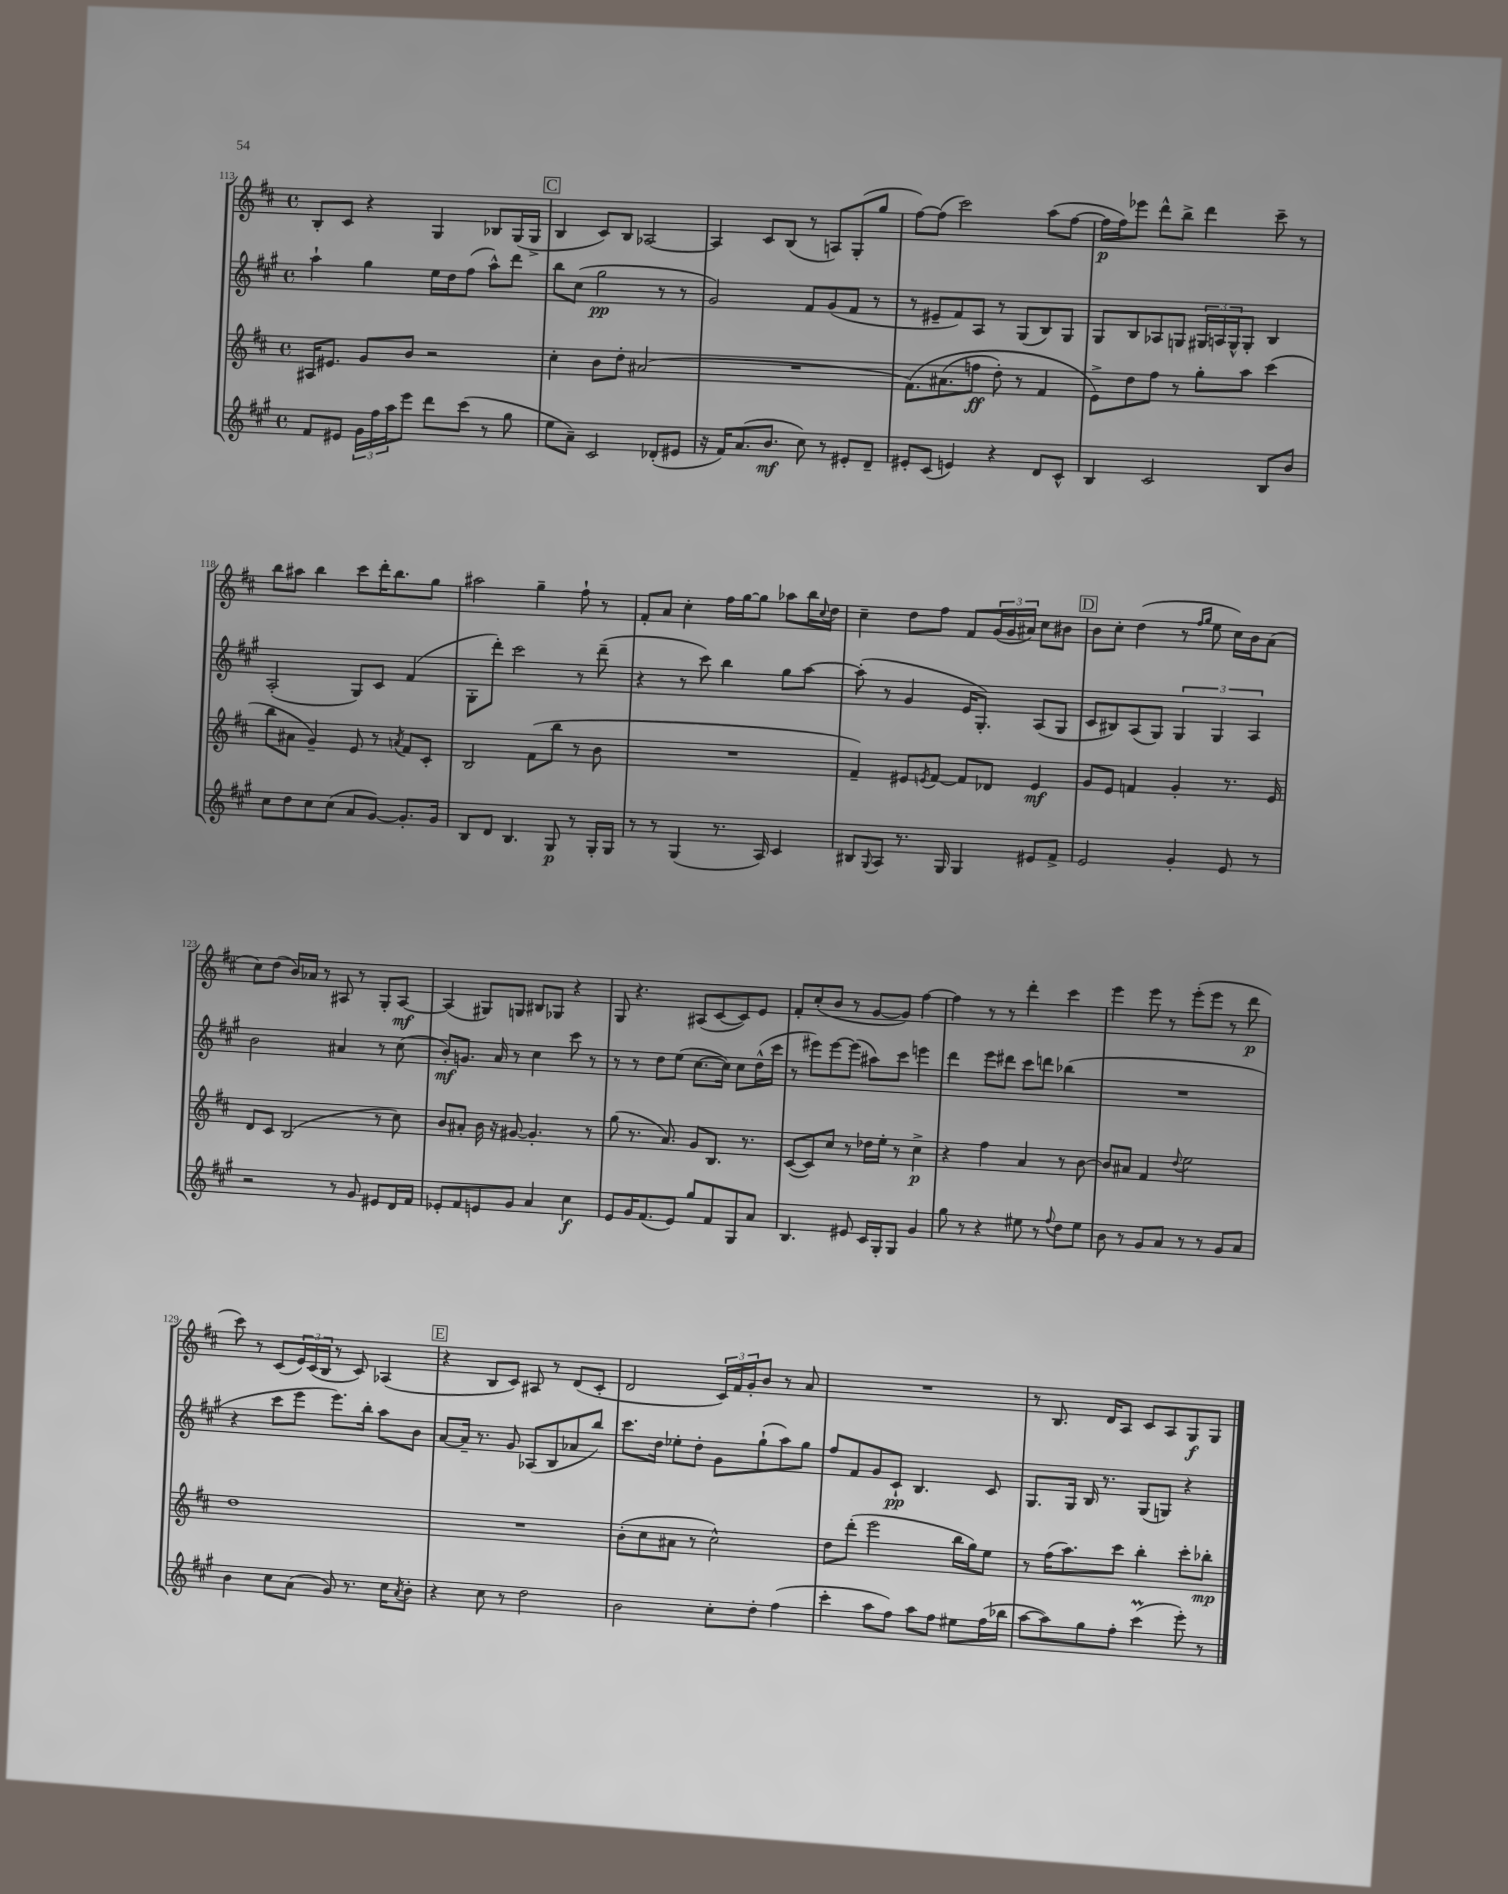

**kern	**kern	**kern	**kern
*staff4	*staff3	*staff2	*staff1
*clefG2	*clefG2	*clefG2	*clefG2
*k[f#c#g#]	*k[f#c#]	*k[f#c#g#]	*k[f#c#]
*M4/4	*M4/4	*M4/4	*M4/4
*met(c)	*met(c)	*met(c)	*met(c)
8f#/L	16A#/LK	4aa`\	8B'/L
.	8.e#/J	.	.
8e#/J	.	.	8c#/J
24g#\LL	8g/L	4gg#\	4r
24ff#\	.	.	.
24aa\J	.	.	.
8eee\J	8b/J	.	.
8ddd\L	2r	16ee\LL	4G/
.	.	16dd\J	.
(8ccc#\J	.	(8ff#\J	.
8r	.	8aa^^\L)	8B-/L
8gg#\	.	8ddd\J	(16G/L
.	.	.	16G^/JJ
=	=	=	=
8ee\L	4cc#'\	8bb\L	4B/
8a~\J)	.	(8cc#\J	.
2c#/	8b\L	2gg#\	8c#/L)
.	8dd'\J	.	8B/J
.	(2a#/	.	[2A-/
(8d-'/L	.	8r	.
8e#/J	.	8r	.
=	=	=	=
16r	1r	2g#/)	4A-/]
16f#/LK)	.	.	.
(8.a/	.	.	.
.	.	.	8c#/L
8.b/J	.	.	.
.	.	.	(8B/J
8cc#\)	.	8f#/L	8r
8r	.	(8g#/	8A/L)
8e#'/L	.	8f#/J	(8G'/
8d~/J	.	8r	8gg/J
=	=	=	=
8e#'/L	&(8.f#\L)	8r	[8ff#\L)
(8c#/J	.	8e#~/L	(8ff#\]J
.	(8.a#\	.	.
4e/)	.	8f#/)	2ccc#\)
.	8ff\J	8A/J	.
4r	8dd'\)	8r	.
.	8r	(8G#/L	.
8d/L	4f#/	8B/)	(8aa\L
8c#^^/J	.	8G#/J	[8ff#\J
=	=	=	=
4B/	8e^\L&)	8G#/L	16ff#\]LL
.	.	.	16ff#\J)
.	8dd\	8B/	8eee-\J
2c#/	8ff#\J	8A-/	8ddd^^\L
.	8r	8G/J	8bb^\J
.	8gg'\L	24G#/LL	4ddd\
.	.	24A/	.
.	.	24G#^^/J	.
.	8aa\J	8G#'/J	.
8B/L	(4ccc#\	4B/	8ccc#~\
8b/J	.	.	8r
=	=	=	=
8cc#\L	8bb\L	(2A'/	8bb\L
8dd\	8a#\J	.	8aa#\J
8cc#\	4g~/)	.	4bb\
(8cc#\J	.	.	.
8a/L	8e/	8G#/L)	8ccc#\L
[8g#/J)	8r	8c#/J	16ddd'\K
.	.	.	8.bb\
.	8qa/	.	.
8.g#'/]L	8f#/L	(4f#/	.
.	8c#'/J	.	8gg\J
16g#/Jk	.	.	.
=	=	=	=
8B/L	2B/	8G#'\L	2aa#\
8d/J	.	8ddd'\J)	.
4.B/	.	2ccc#\	.
.	(8f#\L	.	4gg~\
8G#/	8bb\J	.	.
8r	8r	8r	8ff#`\
16G#'/LL	8b\	(8ddd~\	8r
16G#/JJ	.	.	.
=	=	=	=
8r	1r	4r	8f#'/L
8r	.	.	8a/J
(4G#/	.	8r	4cc#'\
.	.	8ccc#\)	.
8.r	.	4bb\	16ff#\LL
.	.	.	[16gg\J
.	.	.	8gg\]J
16A/)	.	.	.
4c#/	.	8gg#\L	8aa-\L
.	.	[8aa\J	16bb\L
.	.	.	8qqcc#/
.	.	.	16dd\JJ
=	=	=	=
8B#/L	4f#~/)	(8aa'\]	4cc#~\
8qqG#/	.	.	.
8A/J	.	8r	.
8.r	8e#/L	4g#/	8dd\L
.	8qe/	.	.
.	[8f#/J	.	8ff#\J
16G#/	.	.	.
4G#/	8f#/]L	16e/LK	8f#/L
.	.	8.G#'/J)	.
.	8d-/J	.	(24g/L
.	.	.	24g/
.	.	.	24a#/JJ)
8e#/L	4e/	(8A/L	8cc#\L
8f#^/J	.	8G#/J	8b#\J
=	=	=	=
2e/	8g/L	8c#/L	8b\L
.	8e/J	8B#/)	8cc#'\J
.	4f/	(8A/	(4dd\
.	.	8G#/J)	.
4g#'/	4g'/	6G#/	8r
.	.	.	16qqff#/LL
.	.	.	16qqgg/JJ
.	.	.	8ee\
.	.	6G#/	.
8e/	8.r	.	16cc#\LL)
.	.	.	16b\J
.	.	6A/	.
8r	.	.	(8a\J
.	16e/	.	.
=	=	=	=
2r	8d/L	2b\	8cc#\L)
.	8c#/J	.	(8dd\J
.	(2B/	.	16b/LL)
.	.	.	16a-/JJ
.	.	.	8r
8r	.	4a#/	8A#/
8g#/	.	.	8r
8e#/L	8r	8r	8G'/L
16d/L	8cc#\)	(8cc#\	[8A#/J
16f#/JJ	.	.	.
=	=	=	=
8e-'/L	8b/L	8b'/L)	(4A#/]
8f#/	8a#'/J	8.g/J	.
8e/	16b\	.	8G#/L)
.	16r	16a/	.
8g#/J	[8g#/	8r	8G/J
4a/	4.g#'/]	4cc#\	8B#/L
.	.	.	8G-/J
4cc#\	.	8ccc#\	4r
.	8r	8r	.
=	=	=	=
8e/L	(8gg\	8r	8G/
16g#/K	8.r	8r	4.r
(8.f#/	.	.	.
.	.	8dd\L	.
.	8.a/)	.	.
8e/J)	.	(8ee\J	.
8gg#/L	8g/L	[8.cc#\L	(8A#/L
8f#/	8.B/J	.	[8c#/
.	.	16cc#\]Jk)	.
8G#/	.	8cc#\L	8c#/])
.	8.r	.	.
8a/J	.	(16dd^^\L	8e/J
.	.	16ccc#\JJ	.
=	=	=	=
4.B/	([8c#/L	8r	8f#'/L
.	8c#/])	8eee#\L)	(8cc#'/
.	8cc#/J	[8eee#\	8b/J
8e#/	8r	(8eee#\]J	8r
16c#/LL	16dd-\LL	8aa#\L)	[8g/L
16G#'/J	16ee'\JJ	.	.
8G#/J	8r	8ccc#\J	8g/]J)
4g#/	4cc#^\	4eee\	[4ff#\
=	=	=	=
8gg#\	4r	4ddd\	4ff#\]
8r	.	.	.
4r	4ff#\	8eee\L	8r
.	.	8ddd#\J	8r
8ee#\	4a/	8ccc#\L	4ddd'\
8r	.	8ddd\J	.
8qqff#/	.	.	.
8dd\L	8r	(4bb-\	4ccc#\
8ee#\J	[8b\	.	.
=	=	=	=
8b\	8b/]L	1r	4eee\
8r	8a#/J	.	.
8g#/L	4f#/	.	8eee\
8a/J	.	.	8r
.	8qqdd/	.	.
8r	2ee\	.	(8eee'\L
8r	.	.	8eee\J
8g#/L	.	.	8r
8a/J	.	.	8ddd\
=	=	=	=
4b\	1dd	4r	8ccc#\)
.	.	.	8r
8cc#\L	.	8ccc#\L	(8c#/L
(8a\J	.	8eee\J	24e/L)
.	.	.	(24c#/
.	.	.	24B/JJ
8g#/)	.	8.eee\L)	8r
8.r	.	.	8c#/)
.	.	16bb'\Jk	.
.	.	8aa\L	(4A-/
16cc#\LK	.	.	.
8qa/	.	.	.
8b'\J	.	8b\J	.
=	=	=	=
4r	1r	[8a/L	4r
.	.	16a~/]Jk	.
.	.	8.r	.
8cc#\	.	.	8B/L
8r	.	8g#/	8c#/J)
2dd\	.	(8A-/L	8A#/
.	.	8B/	8r
.	.	8a-/	(8d/L
.	.	8bb/J)	8c#'/J
=	=	=	=
2b\	(8b'\L	8.ccc#\L	2d/
.	8cc#\	.	.
.	.	16dd\Jk	.
.	8a#\J	8ee-'\L	.
.	8r	8dd'\J	.
8cc#'\L	2cc#^^\)	8g#\L	24c#/LL)
.	.	.	24f#/
.	.	.	24g'/J
8dd'\J	.	(8gg#`\	8b/J
(4ff#\	.	8aa\)	8r
.	.	8gg#\J	8a/
=	=	=	=
4ccc#'\	8dd\L	8ff#/L	1r
.	(8ddd'\J	8f#/	.
8aa\L	2eee\	8g#/	.
8ff#\J)	.	8c#`/J	.
8aa\L	.	4.B/	.
8ff#\J	.	.	.
8ee#\L	16bb\LL	.	.
.	16gg\J)	.	.
(16ff#\L	8ee\J	8c#/	.
16bb-\JJ	.	.	.
=	=	=	=
[8aa\L	8r	8.G#/L	8r
8aa\])	(16ff#\LK	.	8.B/
.	8.aa\)	16G#/Jk	.
8gg#\	.	16B/	.
.	.	8.r	16d/LK
8ff#'\J	8ccc#\J	.	8A/J
(4ccc#\	4bb'\	(8G#/L	8c#/L
.	.	8G/J)	8A/
8eee'\)	8ccc#'\L	4r	8G/
8r	8bb-'\J	.	8G/J
==	==	==	==
*-	*-	*-	*-
